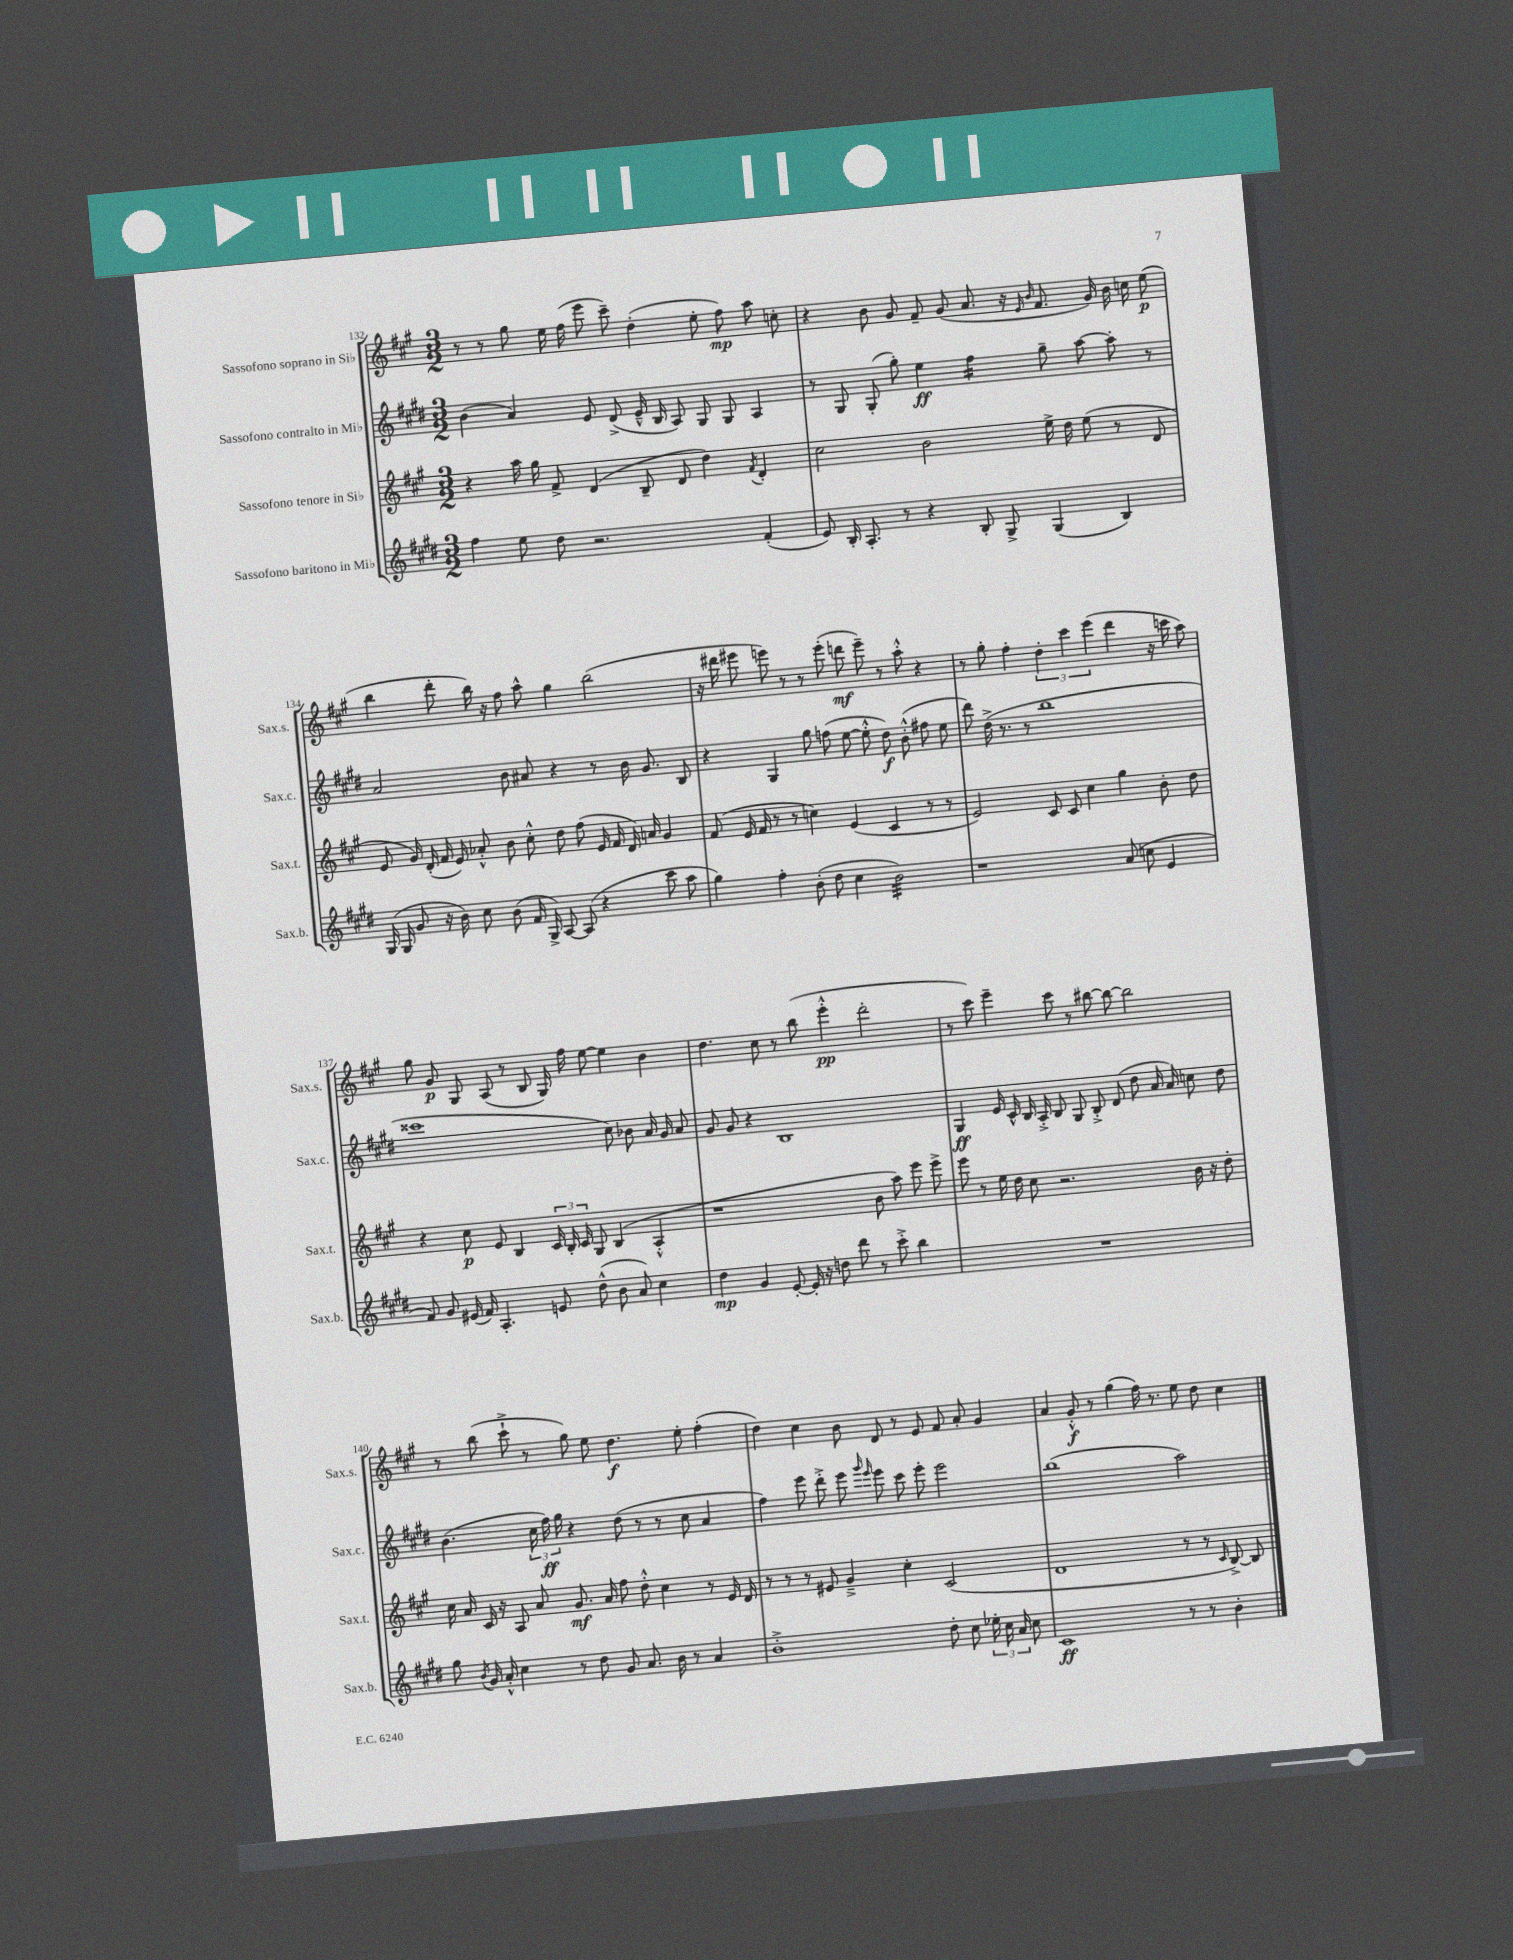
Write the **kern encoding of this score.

**kern	**kern	**kern	**kern
*staff4	*staff3	*staff2	*staff1
*clefG2	*clefG2	*clefG2	*clefG2
*k[f#c#g#d#]	*k[f#c#g#]	*k[f#c#g#d#]	*k[f#c#g#]
*M3/2	*M3/2	*M3/2	*M3/2
4ff#	4r	(4b	8r
.	.	.	8r
8ee	16aa	4a)	8gg#
.	16gg#	.	.
8dd#	8f#^	.	16ee
.	.	.	(16ff#
2.r	(4d	8e	8eee
.	.	(8d#^	8ccc#~)
.	8B~	16e~^^	(4dd'
.	.	16B	.
.	8d	8A)	.
.	4dd)	8G#	8ee'
.	.	8G#	8ff#)
.	8qf#	.	.
(4f#'	4d'	4A	8aa
.	.	.	8cc'
=	=	=	=
8e)	2cc#	8r	4r
16B'	.	8G#	.
8.A'	.	.	.
.	.	(8G#'	8b
8r	.	8gg#')	8g#
4r	2b	4ee	8f#~
.	.	.	(8g#
8B'	.	4ff#	8.a
8G#^	.	.	.
.	.	.	16r
.	.	.	16qqe
.	.	.	16qqb
(4G#	16ee^	8gg#~	8.f#
.	16dd	.	.
.	(8ee	[8aa	.
.	.	.	16g#)
4B)	8r	8aa']	16b
.	.	.	16cc
.	8d	8r	(8ee
=	=	=	=
(16G#	8e	2a	4bb
16G#	.	.	.
8g#	16g#)	.	.
.	(16d'	.	.
16r	16f#	.	8ddd'
16b)	16e)	.	.
8cc#	8a-'^^	.	16bb)
.	.	.	16r
(8b	8b	8b	8ff#
16f#	8cc#'^^	8a#	8aa^^
16G#^)	.	.	.
[8A	8dd	4r	4gg#
(8A]	(8ff#	.	.
4r	16e	8r	(2bb
.	16f#	.	.
.	16d)	16b	.
.	16a	8.g#	.
8ccc#	4g#	.	.
8aa	.	8B	.
=	=	=	=
4gg#)	(8f#	4r	16r
.	.	.	16ddd#
.	16e	.	8eee#
.	16f#	.	.
4ff#'	8r	4G#	8eee)
.	8r	.	8r
(8b'	4cc)	8gg#	8r
8dd#	.	(8ff	(8eee'
4cc#	(4e	[8ee	8ddd
.	.	8ee'^^]	8eee~)
2b)	4c#	8dd#)	8r
.	.	(8b'^^	8aa'^^
.	8r	8ff#	4r
.	8r	8ee	.
=	=	=	=
1r	2e)	8ddd#)	8r
.	.	(16dd#^	8gg#'
.	.	8.r	.
.	.	.	4ff#'
.	.	8r	.
.	8c#	1bb	6dd'
.	8c#	.	.
.	.	.	6ccc#
.	4cc#	.	.
.	.	.	(6eee
(8a	4gg#	.	4ddd
8cc	.	.	.
4e	8b'	.	16r
.	.	.	16ccc
.	8dd	.	8aa)
=	=	=	=
8f#)	4r	1ccc##	8gg#
8g#	.	.	8g#
(16e#	8cc#	.	8G#
16f#)	.	.	.
4.A'	8e	.	(8A
.	4B	.	8r
.	.	.	8B
8e	24c#	.	16G#)
.	24B'	.	.
.	.	.	16ff#
.	24c#	.	.
(8dd#^^	8G#	.	[8ee
8b	(4B	8cc#)	4ee]
8a)	.	8b-	.
4cc#	4A'^^	16a	4b
.	.	16g#	.
.	.	8a	.
=	=	=	=
4dd#	1r	8g#	4.dd
.	.	8g#	.
4g#	.	4r	.
.	.	.	8cc#
[8e'	.	1B	8r
16e']	.	.	(8bb
16r	.	.	.
8dd	.	.	4eee'^^
8ddd#	.	.	.
8r	8b	.	2ddd'
8ccc#'^	8aa)	.	.
4bb	8eee	.	.
.	8eee^	.	.
=	=	=	=
1.r	8eee	4G#	8r
.	8r	.	8ccc#)
.	16ee	16e	4eee~
.	16dd	16c#^^	.
.	8cc#	16B	.
.	.	16A'^	.
.	2.r	8B	8ccc#
.	.	8G#	8r
.	.	8B'^	[8bb#
.	.	(8d#	8bb#_
.	.	8dd#	2bb#]
.	.	16a	.
.	.	16a)	.
.	16b	8cc	.
.	16r	.	.
.	8dd'	8dd#	.
=	=	=	=
8gg#	16cc#	(4.b	8r
.	16a	.	.
8qb	.	.	.
16g#	16c#	.	(8bb
16a'^^	16r	.	.
4cc#	8A	.	8ccc#`^
.	8a	24cc#	8r
.	.	24ff#)	.
.	.	24gg#	.
8r	8.g#	4r	8gg#)
8dd#	.	.	8ee
.	16a	.	.
8g#	8ff#	(8dd#	4.dd
8.a	8dd'^^	8r	.
.	4cc#	8r	.
16b	.	.	.
8r	.	8cc#	8ee'
4a	8r	4a	(4ff#'
.	16e	.	.
.	16d	.	.
=	=	=	=
1b'^	8r	4ff#)	4dd)
.	8r	.	.
.	8r	8eee	4cc#
.	8e#	8ddd#'^	.
.	4g#~^	8eee	8b
.	.	16qqggg#	.
.	.	16qqeee	.
.	.	8eee	8d
.	4cc#'	8ccc#	8r
.	.	8eee'	8e
8dd#'	(2c#	2eee	8f#
8cc#	.	.	8a'
24ee-'	.	.	4g#
24cc#	.	.	.
24a	.	.	.
8cc#	.	.	.
=	=	=	=
1c#	1d	(1bb	4a
.	.	.	8g#'^^
.	.	.	8r
.	.	.	(4gg#
.	.	.	16ff#)
.	.	.	8.r
8r	8r	2aa)	8ee
8r	8r	.	8dd
.	16qqc#	.	.
4b'	[8B^)	.	4cc#
.	8B]	.	.
==	==	==	==
*-	*-	*-	*-
